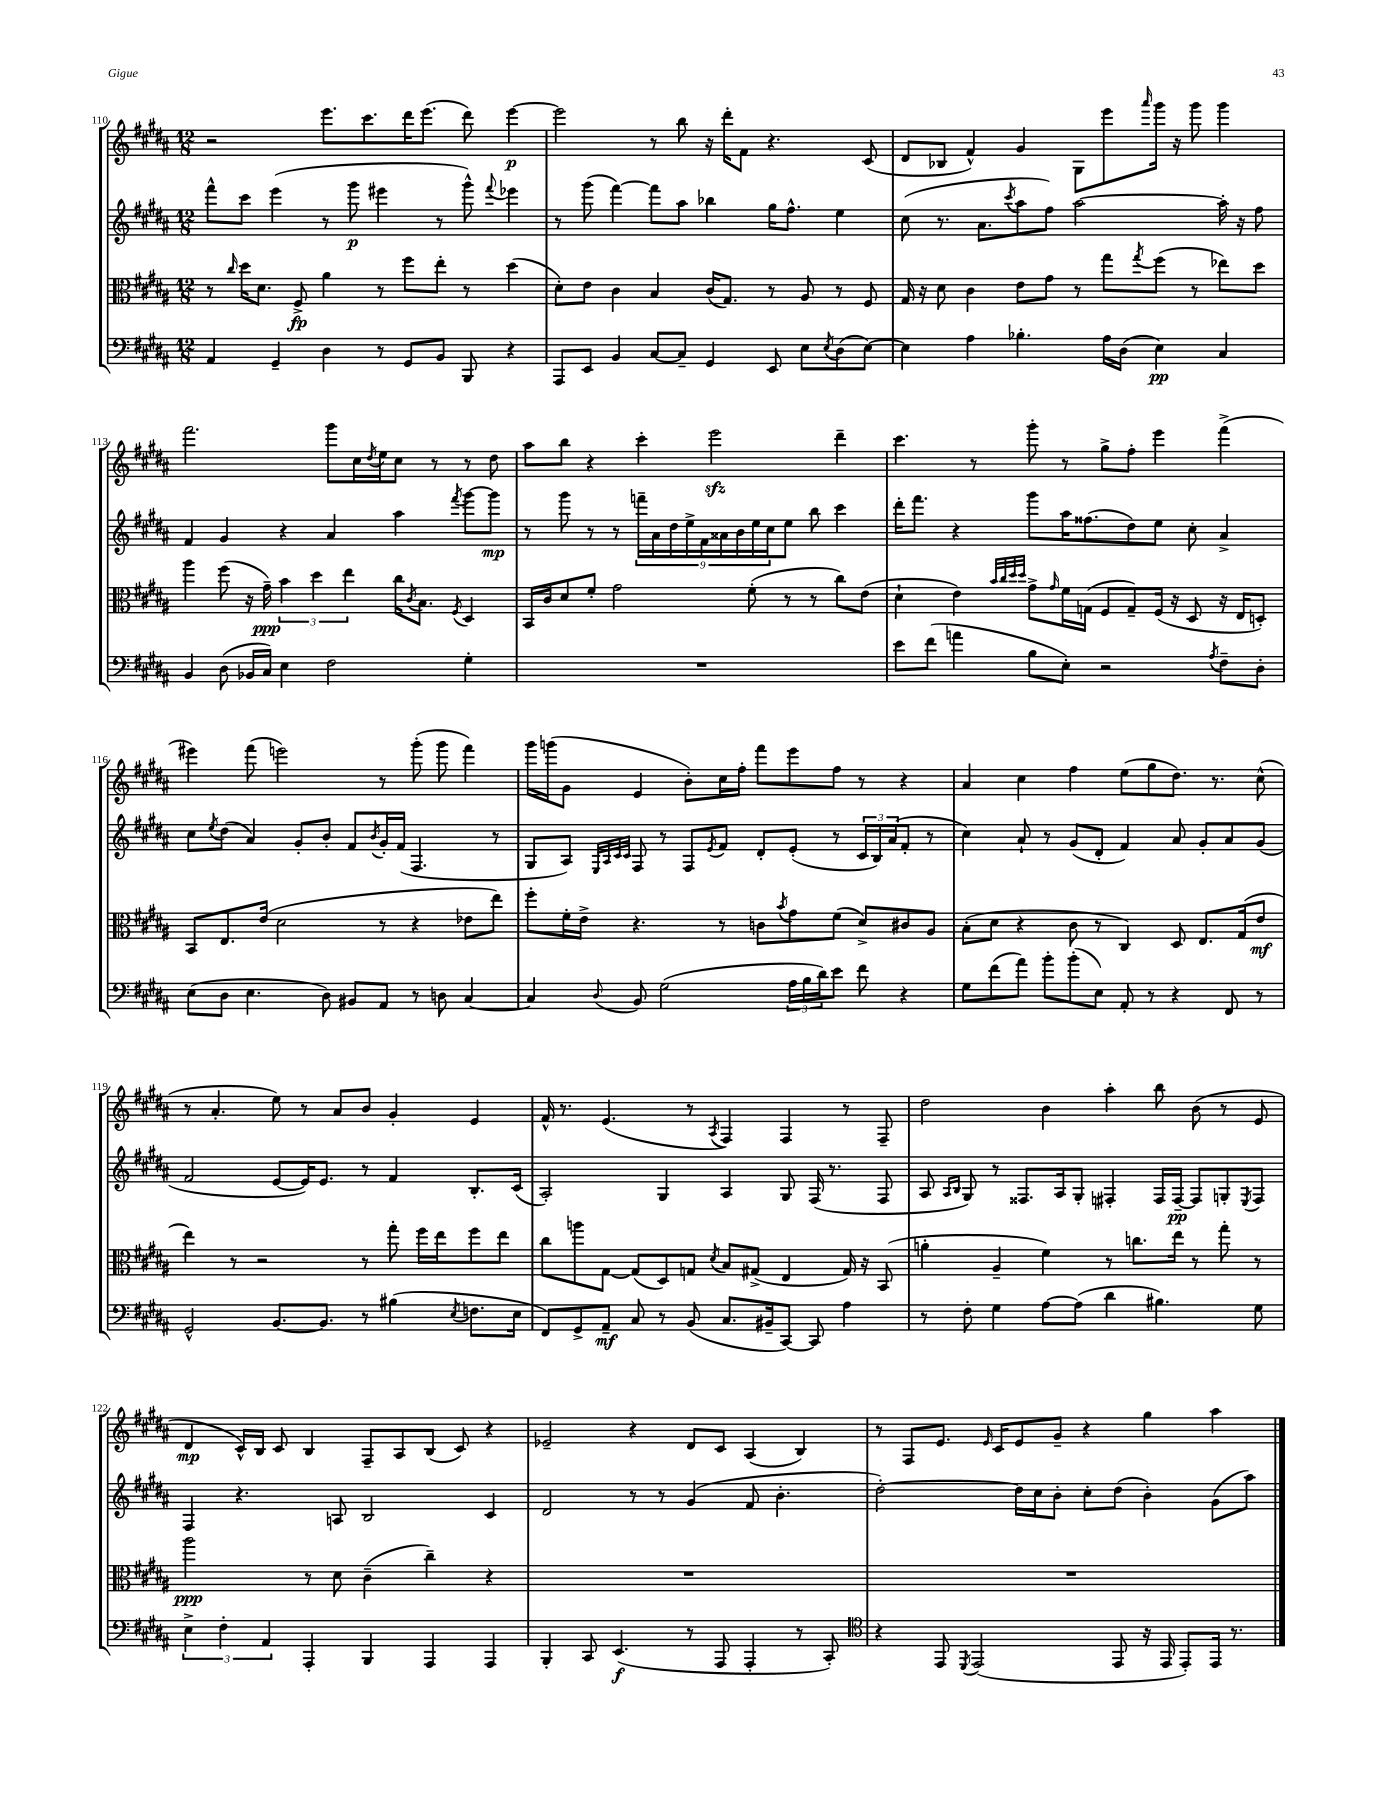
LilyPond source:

<<
\new StaffGroup <<
\new Staff = "s0" {
    \clef treble \key b \major \numericTimeSignature \time 12/8
    r2 e'''8. cis'''8. dis'''16 e'''8.( dis'''8) e'''4~\p |
    e'''2 r8 b''8 r16 dis'''16-. fis'8 r4. cis'8( |
    dis'8 bes8 fis'4-^) gis'4 gis8 e'''8 \grace { ais'''16 } gis'''16 r16 gis'''8 gis'''4 |
    fis'''2. gis'''8 cis''16 \acciaccatura { dis''8 } e''16 cis''8 r8 r8 dis''8 |
    ais''8 b''8 r4 cis'''4-. e'''2\sfz dis'''4-- |
    cis'''4. r8 gis'''8-. r8 gis''8-> fis''8-. e'''4 fis'''4->( |
    eis'''4) fis'''8( e'''2) r8 gis'''8-.( gis'''8 fis'''4) |
    gis'''16 g'''16( gis'8 e'4 b'8-.) cis''16 fis''16-. fis'''8 e'''8 fis''8 r8 r4 |
    ais'4 cis''4 fis''4 e''8( gis''8 dis''8.) r8. cis''8-^( |
    r8 ais'4.-. e''8) r8 ais'8 b'8 gis'4-. e'4 |
    fis'16-^ r8. e'4.( r8 \acciaccatura { ais8 } fis4) fis4 r8 fis8-- |
    dis''2 b'4 ais''4-. b''8 b'8( r8 e'8 |
    dis'4\mp cis'16-^) b16 cis'8 b4 fis8-- ais8 b8( cis'8) r4 |
    ees'2-- r4 dis'8 cis'8 ais4( b4) |
    r8 fis8 e'8. \grace { e'16 } cis'16 e'8 gis'8-- r4 gis''4 ais''4 \bar "|." |
}
\new Staff = "s1" {
    \clef treble \key b \major \numericTimeSignature \time 12/8
    fis'''8-^ cis'''8 e'''4( r8 gis'''8\p eis'''4 r8 gis'''8-^) \appoggiatura { fis'''8 } ees'''4 |
    r8 gis'''8( fis'''4~) fis'''8 ais''8 bes''4 gis''16 fis''8.-^ e''4 |
    cis''8( r8. ais'8. \acciaccatura { cis'''8 } ais''8 fis''8) ais''2~ ais''16-. r16 fis''8 |
    fis'4 gis'4 r4 ais'4 ais''4 \acciaccatura { fis'''8 } gis'''8~ gis'''8\mp |
    r8 gis'''8 r8 r8 \tuplet 9/8 { f'''16-- ais'16 dis''16 e''16-> fis'16 aisis'16 b'16 e''16 cis''16 } e''8 b''8 cis'''4 |
    dis'''16-. fis'''8. r4 gis'''8 ais''16 fisis''8.( dis''8) e''8 cis''8-. ais'4-> |
    cis''8 \acciaccatura { e''8 } dis''8( ais'4) gis'8-. b'8-. fis'8 \acciaccatura { b'8 } gis'16-. fis'16( fis4. r8 |
    gis8 ais8) \grace { e32 ais32 cis'32 cis'32 } fis8 r8 fis8 \acciaccatura { e'8 } fis'8 dis'8-. e'8-.( r8 \tuplet 3/2 { cis'16 b16) ais'16( } fis'8-. r8 |
    cis''4) ais'8-! r8 gis'8( dis'8-. fis'4) ais'8 gis'8-. ais'8 gis'8( |
    fis'2 e'8~ e'16) e'8. r8 fis'4 b8.-. cis'16( |
    ais2-.) gis4 ais4 gis8 fis16( r8. fis8 |
    ais8 \grace { ais16 b16 } gis8) r8 fisis8. ais16 gis8-. fis4-. fis16 fis16~--\pp fis8 g8-. \acciaccatura { e8 } fis8 |
    fis4 r4. a8 b2 cis'4 |
    dis'2 r8 r8 gis'4( fis'8 b'4.-. |
    dis''2~-.) dis''16 cis''16 b'8-. cis''8-. dis''8( b'4-.) gis'8( ais''8) \bar "|." |
}
\new Staff = "s2" {
    \clef alto \key b \major \numericTimeSignature \time 12/8
    r8 \grace { cis''16 } dis''16 dis'8. fis8->\fp ais'4 r8 fis''8 e''8-. r8 dis''4( |
    dis'8-.) e'8 cis'4 b4 cis'16( gis8.) r8 ais8 r8 fis8 |
    gis16 r16 dis'8 cis'4 e'8 gis'8 r8 gis''8 \acciaccatura { gis''8 } fis''8( r8 ees''8) dis''8 |
    ais''4 fis''8( r16 gis'16--\ppp) \tuplet 3/2 { b'4 dis''4 e''4 } cis''16 \acciaccatura { cis'8 } b8. \acciaccatura { fis8 } dis4 |
    b,16 cis'16 dis'8 fis'8-. gis'2 fis'8-.( r8 r8 cis''8) e'8( |
    dis'4-! e'4) \grace { b'32 cis''32 dis''32 dis''32 } gis'8-> \grace { gis'16 } fis'16 g16( fis8 g8--) fis16( r16 dis8 r16 e16 d8-.) |
    b,8 e8. e'16( dis'2 r8 r4 ees'8 e''8) |
    fis''8-. fis'16-. e'16-> r4. r8 c'8 \acciaccatura { b'8 } gis'8 fis'8( dis'8->) cis'8 ais8 |
    b8-.( dis'8 r4 cis'8 r8 cis4) dis8 e8. gis16( e'8\mf |
    e''4) r8 r2 r8 gis''8-. fis''16 e''16 fis''8 e''8 |
    cis''8 a''8 gis8~ gis8( dis8) g8 \acciaccatura { dis'8 } b8 gis8->( e4 gis16) r16 b,8( |
    a'4-. ais4-- fis'4) r8 c''8. e''16 r8 gis''8-. r8 |
    ais''2\ppp r8 dis'8 cis'4--( cis''4--) r4 |
    R1. |
    R1. \bar "|." |
}
\new Staff = "s3" {
    \clef bass \key b \major \numericTimeSignature \time 12/8
    ais,4 gis,4-- dis4 r8 gis,8 b,8 b,,8 r4 |
    ais,,8 e,8 b,4 cis8~ cis8-- gis,4 e,8 e8 \acciaccatura { e8 } dis8( e8~) |
    e4 ais4 bes4.-. ais16 dis16( e4\pp) cis4 |
    b,4 dis8( bes,16 cis16) e4 fis2 gis4-. |
    R1. |
    e'8 fis'8( a'4 b8 e8-.) r2 \acciaccatura { ais8 } fis8-- dis8-. |
    e8( dis8 e4. dis8) bis,8 ais,8 r8 d8 cis4~ |
    cis4 \appoggiatura { dis8 } b,8 gis2( \tuplet 3/2 { ais16 b16 dis'16) } e'8 fis'8 r4 |
    gis8 fis'8( ais'8) b'8-. b'8-.( e8) ais,8-. r8 r4 fis,8 r8 |
    gis,2-^ b,8.~ b,8. r8 bis4( \acciaccatura { e8 } f8. e16 |
    fis,8) gis,8-> ais,8--\mf cis8 r8 b,8( cis8. bis,16-- cis,8~) cis,8 ais4 |
    r8 fis8-. gis4 ais8~ ais8( dis'4 bis4.) gis8 |
    \tuplet 3/2 { e4-> fis4-. ais,4 } ais,,4-. b,,4 ais,,4 ais,,4 |
    b,,4-. cis,8 e,4.\f( r8 ais,,8 ais,,4-. r8 cis,8-.) |
    \clef tenor r4 e,8 \acciaccatura { dis,8 } e,2( e,8 r16 e,16 e,8-.) e,16 r8. \bar "|." |
}
>>
>>
\layout { \context { \Score currentBarNumber = #110 } }
